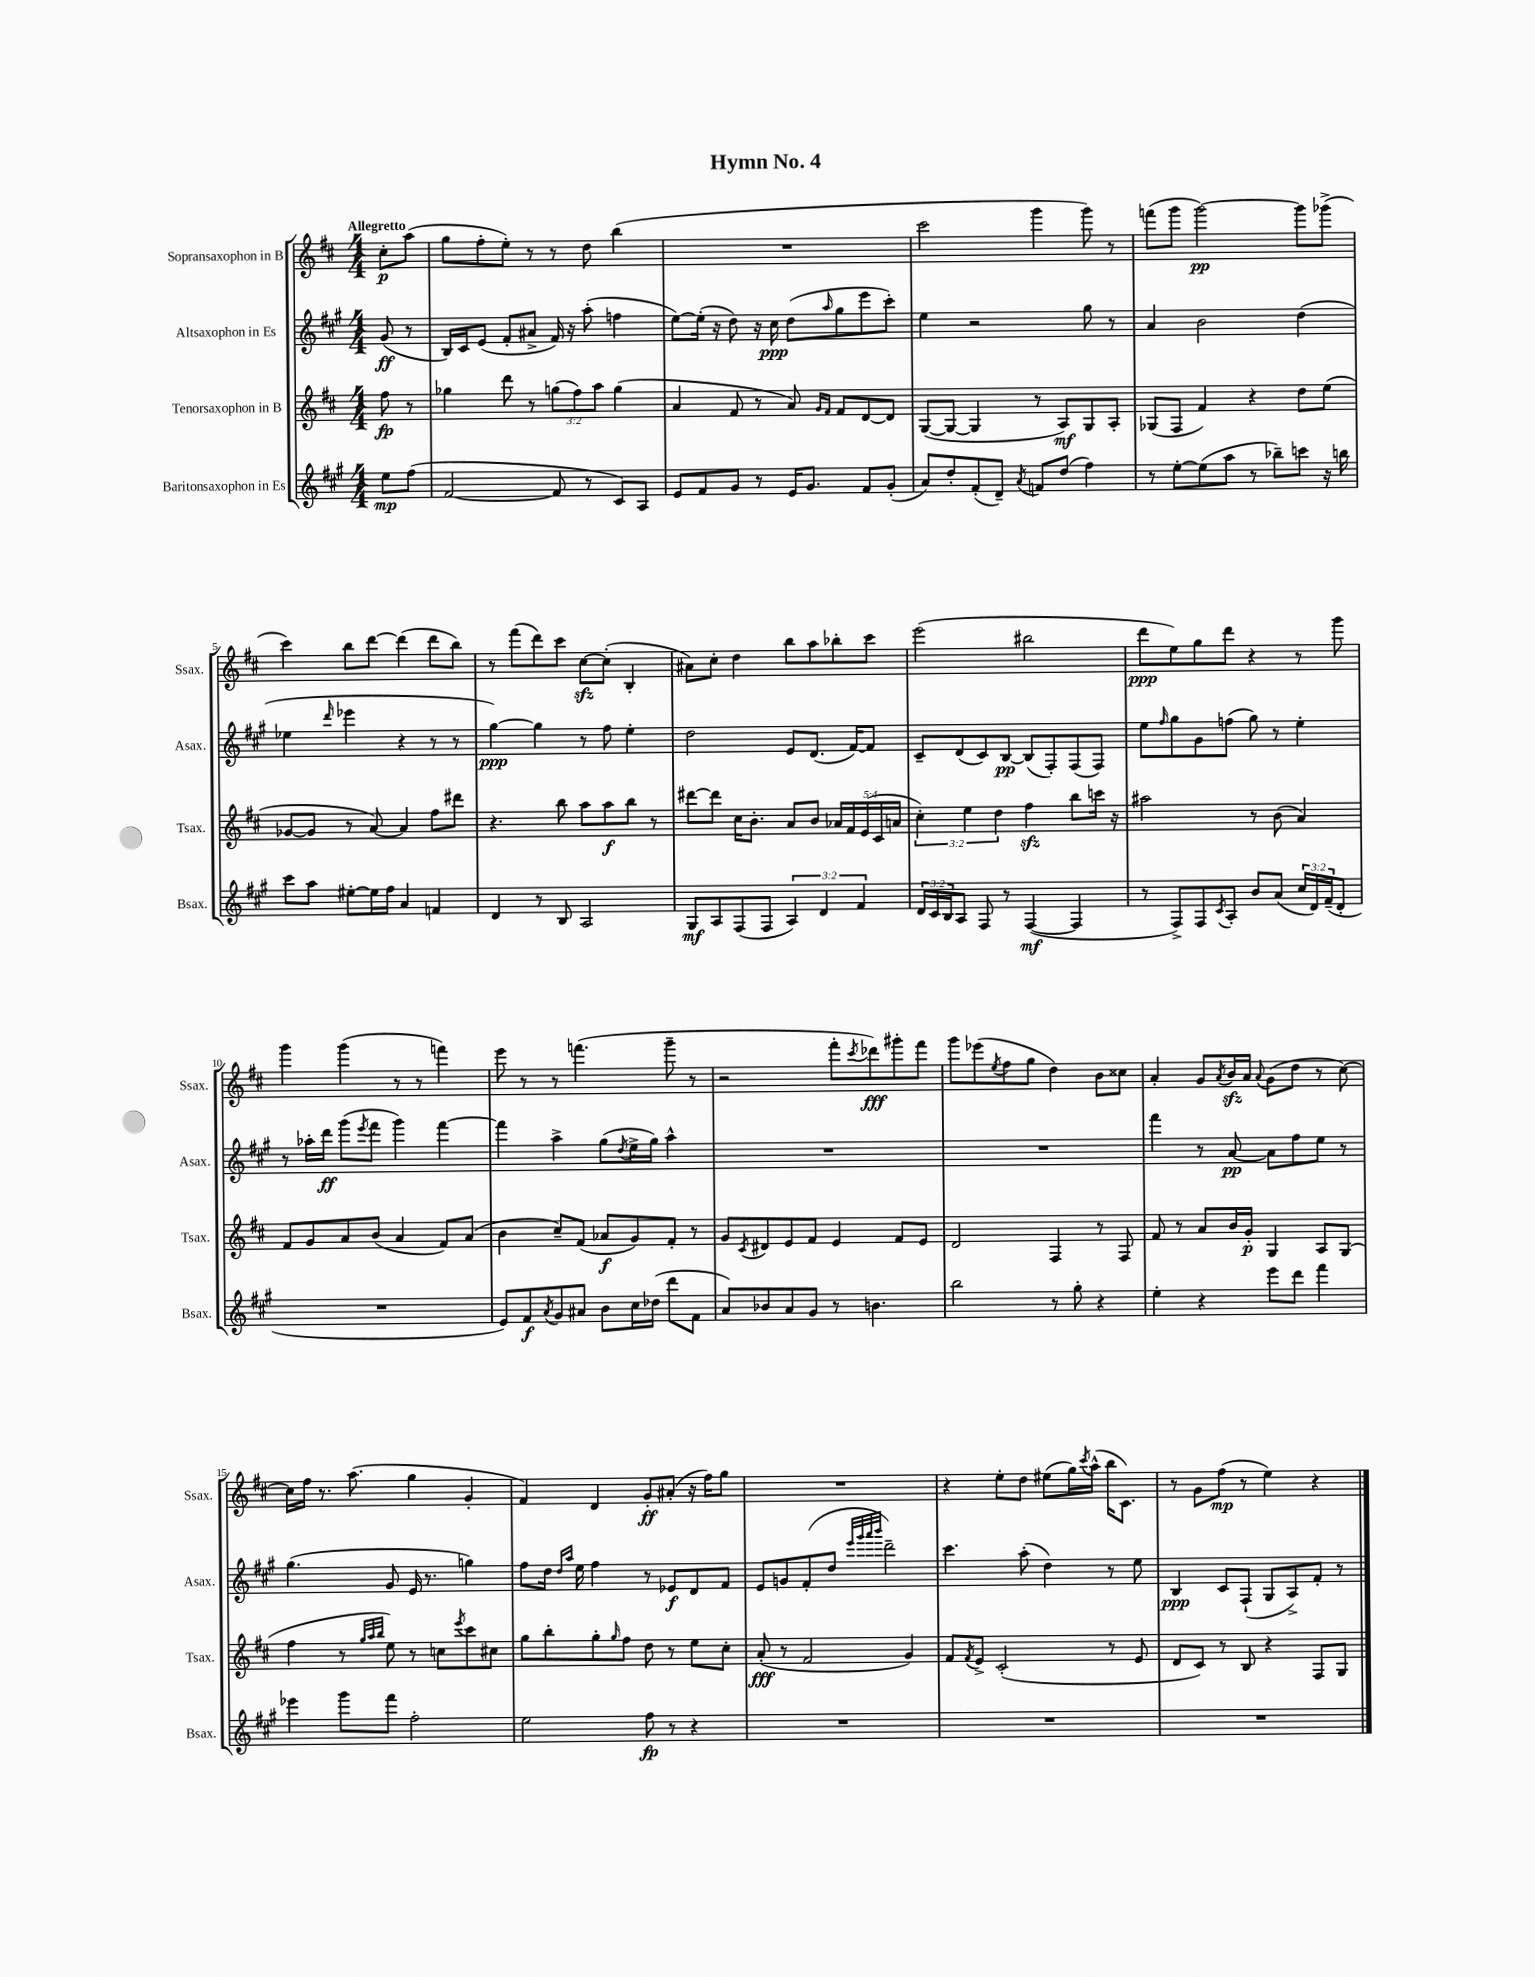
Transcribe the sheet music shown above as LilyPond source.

\header { title = "Hymn No. 4" }
<<
\new StaffGroup <<
\new Staff = "s0" \with { instrumentName = "Sopransaxophon in B" shortInstrumentName = "Ssax." } {
    \clef treble \key d \major \numericTimeSignature \time 4/4 \partial 4 \tempo "Allegretto"
    cis''8-.\p a''8( |
    g''8 fis''8-. e''8-.) r8 r8 d''8 b''4( |
    R1 |
    cis'''2 g'''4 g'''8) r8 |
    f'''8( g'''8 g'''2~\pp) g'''8 ges'''8->( |
    cis'''4) b''8 d'''8~ d'''4( d'''8 b''8) |
    r8 fis'''8( d'''8) cis'''8 cis''8~\sfz cis''8-.( b4-. |
    ais'8) cis''8-. d''4 b''8 a''8 bes''8-. cis'''8 |
    e'''2( bis''2 |
    d'''8\ppp e''8) g''8 d'''8 r4 r8 g'''8 |
    g'''4 g'''4( r8 r8 f'''4) |
    e'''8 r8 r8 f'''4.( g'''8-- r8 |
    r2 fis'''8-. \acciaccatura { cis'''8 } des'''8\fff) gis'''8-. fis'''8 |
    g'''8 ees'''8( \acciaccatura { e''8 } fis''8 g''8 d''4) b'8 cisis''8 |
    a'4-. g'8 \acciaccatura { a'8 } b'16\sfz a'16 \appoggiatura { a'8 } g'8( d''8 r8 cis''8~) |
    cis''16 fis''16 r8. a''8.( g''4 g'4-. |
    fis'4) d'4 g'8-.\ff ais'8-.( r16 fis''16) g''8 |
    R1 |
    r4 e''8-. d''8 eis''8( g''16) \acciaccatura { cis'''8 } a''16-^( b''16 cis'8.) |
    r8 g'8 fis''8\mp( r8 e''4) r4 \bar "|." |
}
\new Staff = "s1" \with { instrumentName = "Altsaxophon in Es" shortInstrumentName = "Asax." } {
    \clef treble \key a \major \numericTimeSignature \time 4/4 \partial 4
    gis'8\ff( r8 |
    b16) cis'16 e'8( fis'8-. ais'8-> fis'16) r16 a''8-.( f''4 |
    e''8~) e''16-.( r16 d''8) r16 cis''16\ppp d''8( \grace { a''16 } gis''8 e'''8 cis'''8-.) |
    e''4 r2 gis''8 r8 |
    a'4 b'2 d''4( |
    ees''4 \grace { d'''16 } ees'''4 r4 r8 r8 |
    gis''4~\ppp) gis''4 r8 fis''8 e''4-. |
    d''2 e'8 d'8.( fis'16~) fis'8 |
    cis'8-- d'8( cis'8) b8~\pp b8( fis8-.) fis8( fis8) |
    e''8 \grace { fis''16 } gis''8 gis'8 f''8( gis''8) r8 e''4-. |
    r8 aes''16-. d'''16\ff gis'''8( \acciaccatura { e'''8 } fis'''8 gis'''4) fis'''4~ |
    fis'''4 a''4-> gis''8( \acciaccatura { d''8 } e''16-> gis''16) a''4-^ |
    R1 |
    R1 |
    fis'''4 r8 a'8~\pp a'8 fis''8 e''8 r8 |
    gis''4.( gis'8 e'16 r8. g''4) |
    fis''8 d''16 \grace { d''16 a''16 } e''16 fis''4 r8 ees'8\f d'8 fis'8 |
    e'8 g'8 fis'8-.( d''8 \grace { e'''32 gis'''32 a'''32 b'''32 } d'''2--) |
    cis'''4. a''8-.( d''4) r8 e''8 |
    b4\ppp cis'8 fis8-!( gis8 a8->) fis'8-. r8 \bar "|." |
}
\new Staff = "s2" \with { instrumentName = "Tenorsaxophon in B" shortInstrumentName = "Tsax." } {
    \clef treble \key d \major \numericTimeSignature \time 4/4 \override Staff.TupletNumber.text = #tuplet-number::calc-fraction-text \partial 4
    fis''8\fp r8 |
    ges''4 d'''8 r8 \tuplet 3/2 { g''8( fis''8) a''8 } g''4( |
    a'4 fis'8 r8 a'8) \grace { g'16 fis'16 } fis'8 d'8~ d'8 |
    g8~( g8~ g4 r8 a8\mf) g8 a8-. |
    ges8( fis8 fis'4) r4 d''8 e''8( |
    ges'8~ ges'8 r8 a'8~) a'4 fis''8 dis'''8 |
    r4. b''8 a''8 a''8\f b''8 r8 |
    dis'''8~ dis'''8 cis''16 b'8.-. a'8 b'8 \tuplet 5/4 { aes'16 fis'16 e'16( cis'16 a'16 } |
    \tuplet 3/2 { cis''4-.) e''4 d''4 } fis''4\sfz b''8 c'''16 r16 |
    ais''2 r8 b'8( a'4) |
    fis'8 g'8 a'8 b'8( a'4 fis'8) a'8( |
    b'4 cis''8--) fis'8( aes'8\f g'8) fis'8-. r8 |
    g'8 \acciaccatura { cis'8 } dis'8 e'8 fis'8 e'4 fis'8 e'8 |
    d'2 fis4 r8 fis8 |
    fis'8 r8 a'8 b'16 g'16-.\p g4 a8 g8( |
    fis''4 r8 \grace { g''32 a''32 b''32 } e''8) r8 c''8 \acciaccatura { e'''8 } cis'''8 cis''8 |
    g''8 b''8-. g''8-. \grace { g''16 } fis''8 d''8 r8 e''8 cis''8-. |
    a'8-.\fff( r8 fis'2 g'4) |
    fis'8 \acciaccatura { fis'8 } e'8-> cis'2-.( r8 e'8 |
    d'8 cis'8) r8 b8 r4 fis8 g8 \bar "|." |
}
\new Staff = "s3" \with { instrumentName = "Baritonsaxophon in Es" shortInstrumentName = "Bsax." } {
    \clef treble \key a \major \numericTimeSignature \time 4/4 \override Staff.TupletNumber.text = #tuplet-number::calc-fraction-text \partial 4
    e''8\mp fis''8( |
    fis'2~ fis'8 r8 cis'8) a8 |
    e'8 fis'8 gis'8 r8 e'16 gis'8. fis'8 gis'8-.( |
    a'8) d''8-. fis'8-.( d'8--) \acciaccatura { a'8 } f'8 d''8( fis''4) |
    r8 e''8~-. e''8( a''8 r8 bes''8--) c'''8 r16 b''16 |
    cis'''8 a''8 eis''8~-. eis''16 fis''16 a'4 f'4 |
    d'4 r8 b8 a2 |
    gis8\mf a8 fis8( fis8 \tuplet 3/2 { a4) d'4 fis'4 } |
    \tuplet 3/2 { d'16 cis'16 b16 } a8 fis8 r8 fis4~\mf( fis4 |
    r8 fis8->) fis8 \acciaccatura { cis'8 } a8-. b'8 a'8( \tuplet 3/2 { cis''16 d'16) fis'16--( } d'8-. |
    R1 |
    e'8) fis'8\f \acciaccatura { a'8 } gis'8 ais'8 b'8 cis''16 des''16( d'''8 fis'8 |
    a'8) bes'8 a'8 gis'8 r8 b'4. |
    b''2 r8 gis''8-. r4 |
    e''4-. r4 e'''8 d'''8 fis'''4 |
    ees'''4 gis'''8 fis'''8 fis''2-. |
    e''2 fis''8\fp r8 r4 |
    R1 |
    R1 |
    R1 \bar "|." |
}
>>
>>
